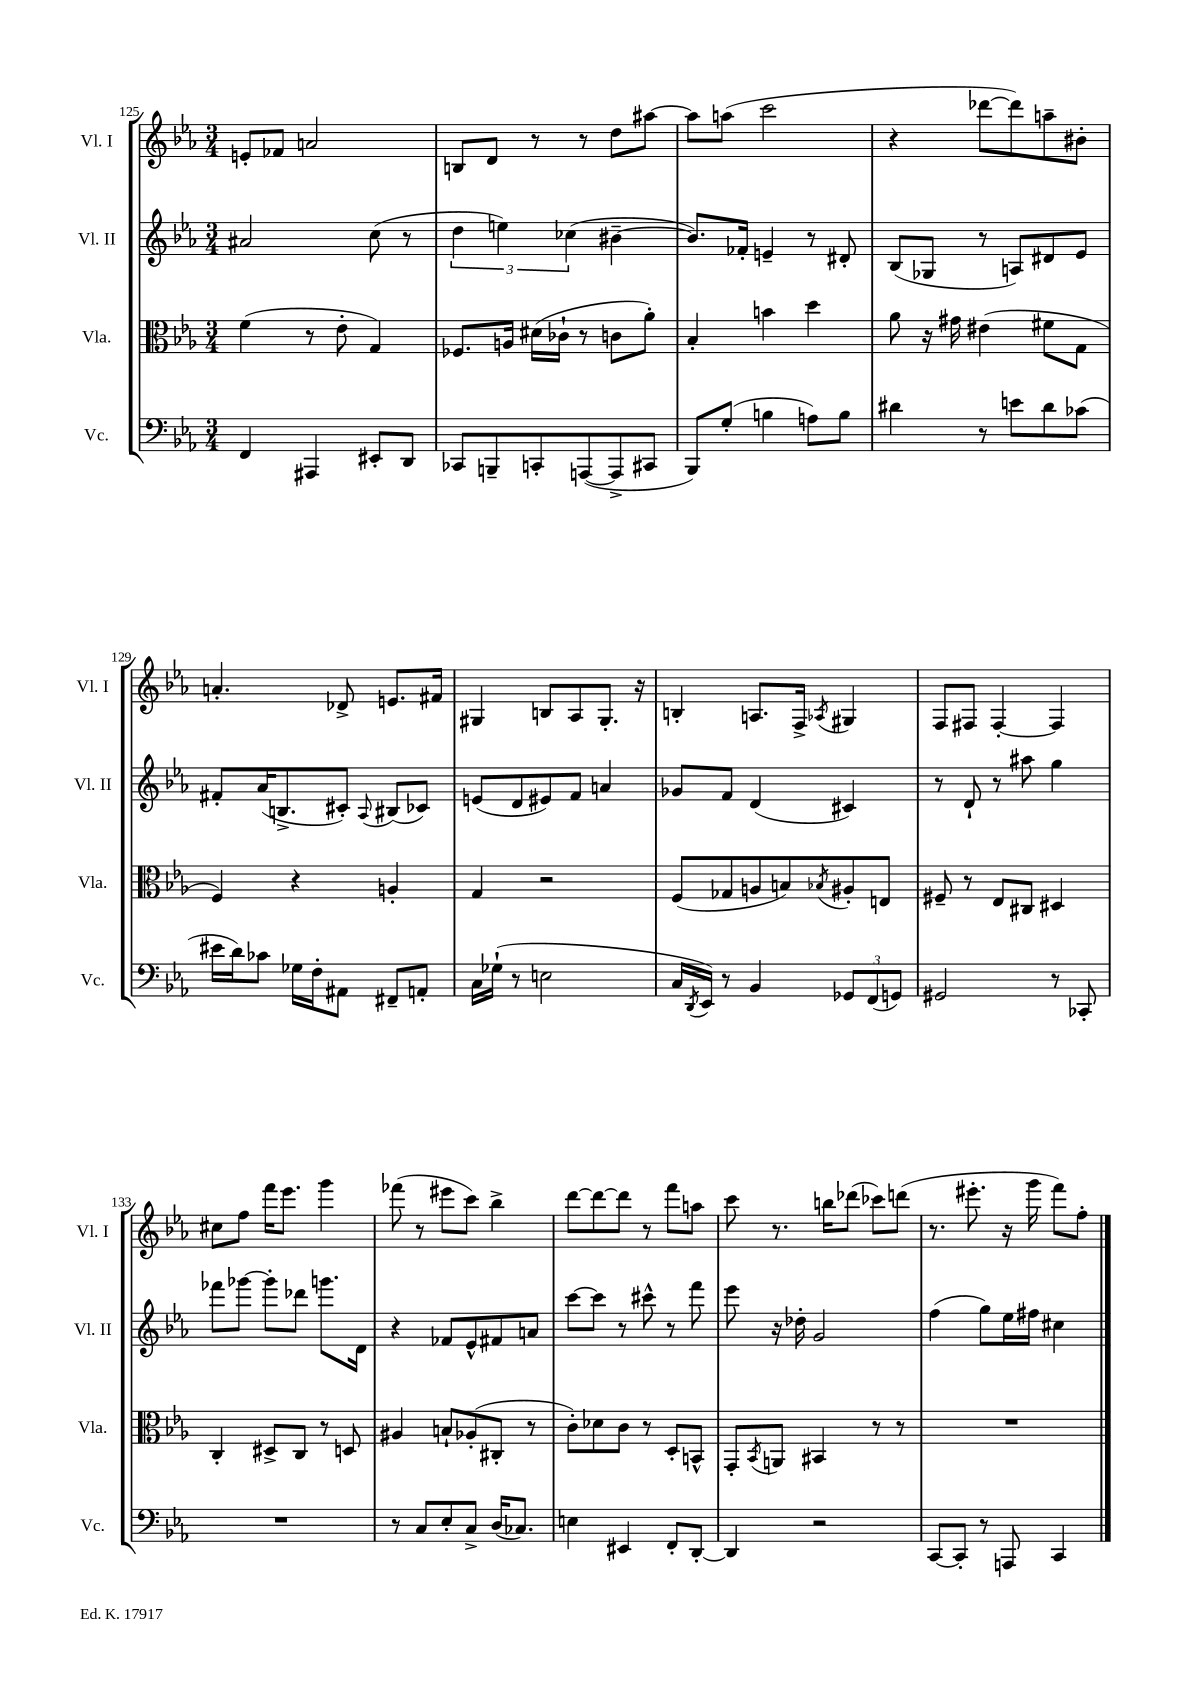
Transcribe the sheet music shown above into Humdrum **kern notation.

**kern	**kern	**kern	**kern
*staff4	*staff3	*staff2	*staff1
*clefF4	*clefC3	*clefG2	*clefG2
*k[b-e-a-]	*k[b-e-a-]	*k[b-e-a-]	*k[b-e-a-]
*M3/4	*M3/4	*M3/4	*M3/4
4FF	(4f	2a#	8e'
.	.	.	8f-
4AAA#	8r	.	2a
.	8e-'	.	.
8EE#'	4G)	(8cc	.
8DD	.	8r	.
=	=	=	=
8CC-	8.F-	6dd	8B
8BBB~	.	.	8d
.	.	6ee)	.
.	16A	.	.
8CC'	(16d#	.	8r
.	16c-`	.	.
.	.	(6cc-	.
([8AAA	8r	.	8r
8AAA^]	8c	[4b#~	8dd
8CC#	8a-')	.	[8aa#
=	=	=	=
8BBB-)	4B-'	8.b#])	8aa#]
(8G'	.	.	(8aa
.	.	16f-'	.
4B	4b	4e~	2ccc
8A)	4dd	8r	.
8B	.	8d#'	.
=	=	=	=
4d#	8a-	(8B-	4r
.	16r	8G-	.
.	16g#	.	.
8r	(4e#	8r	[8ddd-
8e	.	8A)	8ddd-])
8d#	8f#	8d#	8aa~
(8c-	8G	8e-	8b#'
=	=	=	=
16e#	4F)	8f#'	4.a'
16d)	.	.	.
8c-	.	(16a-	.
.	.	8.B^	.
16G-	4r	.	.
16F'	.	.	.
8AA#	.	8c#')	8d-^
.	.	8qqA-	.
8FF#~	4A'	(8B#	8.e
8AA'	.	8c-)	.
.	.	.	16f#
=	=	=	=
16C	4G	(8e	4G#
(16G-`	.	.	.
8r	.	8d	.
2E	2r	8e#)	8B
.	.	8f	8A-
.	.	4a	8.G#'
.	.	.	16r
=	=	=	=
16C	(8F	8g-	4B'
8qDD	.	.	.
16EE-)	.	.	.
8r	8G-	8f	.
4BB-	8A	(4d	8.A
.	8B)	.	.
.	.	.	16F^
.	8qB-	.	8qA-
12GG-	8A#'	4c#)	4G#
(12FF	.	.	.
.	8E	.	.
12GG)	.	.	.
=	=	=	=
2GG#	8F#~	8r	8F
.	8r	8d`	8F#
.	8E-	8r	[4F#'
.	8C#	8aa#	.
8r	4D#	4gg	4F#]
8CC-'	.	.	.
=	=	=	=
2.r	4C'	8fff-	8cc#
.	.	[8ggg-	8ff
.	8D#^	8ggg-']	16fff
.	.	.	8.eee-
.	8C	8ddd-	.
.	8r	8.ggg	4ggg
.	8D	.	.
.	.	16d	.
=	=	=	=
8r	4A#	4r	(8fff-
8C	.	.	8r
8E-'	8B`	8f-	8eee#
8C^	(8A-'	8e-^^	8ccc)
(16D	8C#'	8f#	4bb-^
8.C-)	.	.	.
.	8r	8a	.
=	=	=	=
4E	8c')	[8ccc	[8ddd
.	8d-	8ccc]	8ddd_
4EE#	8c	8r	8ddd]
.	8r	8ccc#^^	8r
8FF'	8D'	8r	8fff
[8DD'	8BB^^	8fff	8aa
=	=	=	=
4DD]	8GG'	8eee-	8ccc
.	8qBB-	.	.
.	8AA	16r	8.r
.	.	16dd-'	.
2r	4BB#	2g	.
.	.	.	16bb
.	.	.	(8ddd-
.	8r	.	8ccc-)
.	8r	.	(8ddd
=	=	=	=
[8CC	2.r	(4ff	8.r
8CC']	.	.	.
.	.	.	8.eee#'
8r	.	8gg)	.
8AAA	.	16ee-	16r
.	.	16ff#	16ggg
4CC	.	4cc#	8fff)
.	.	.	8ff'
==	==	==	==
*-	*-	*-	*-
